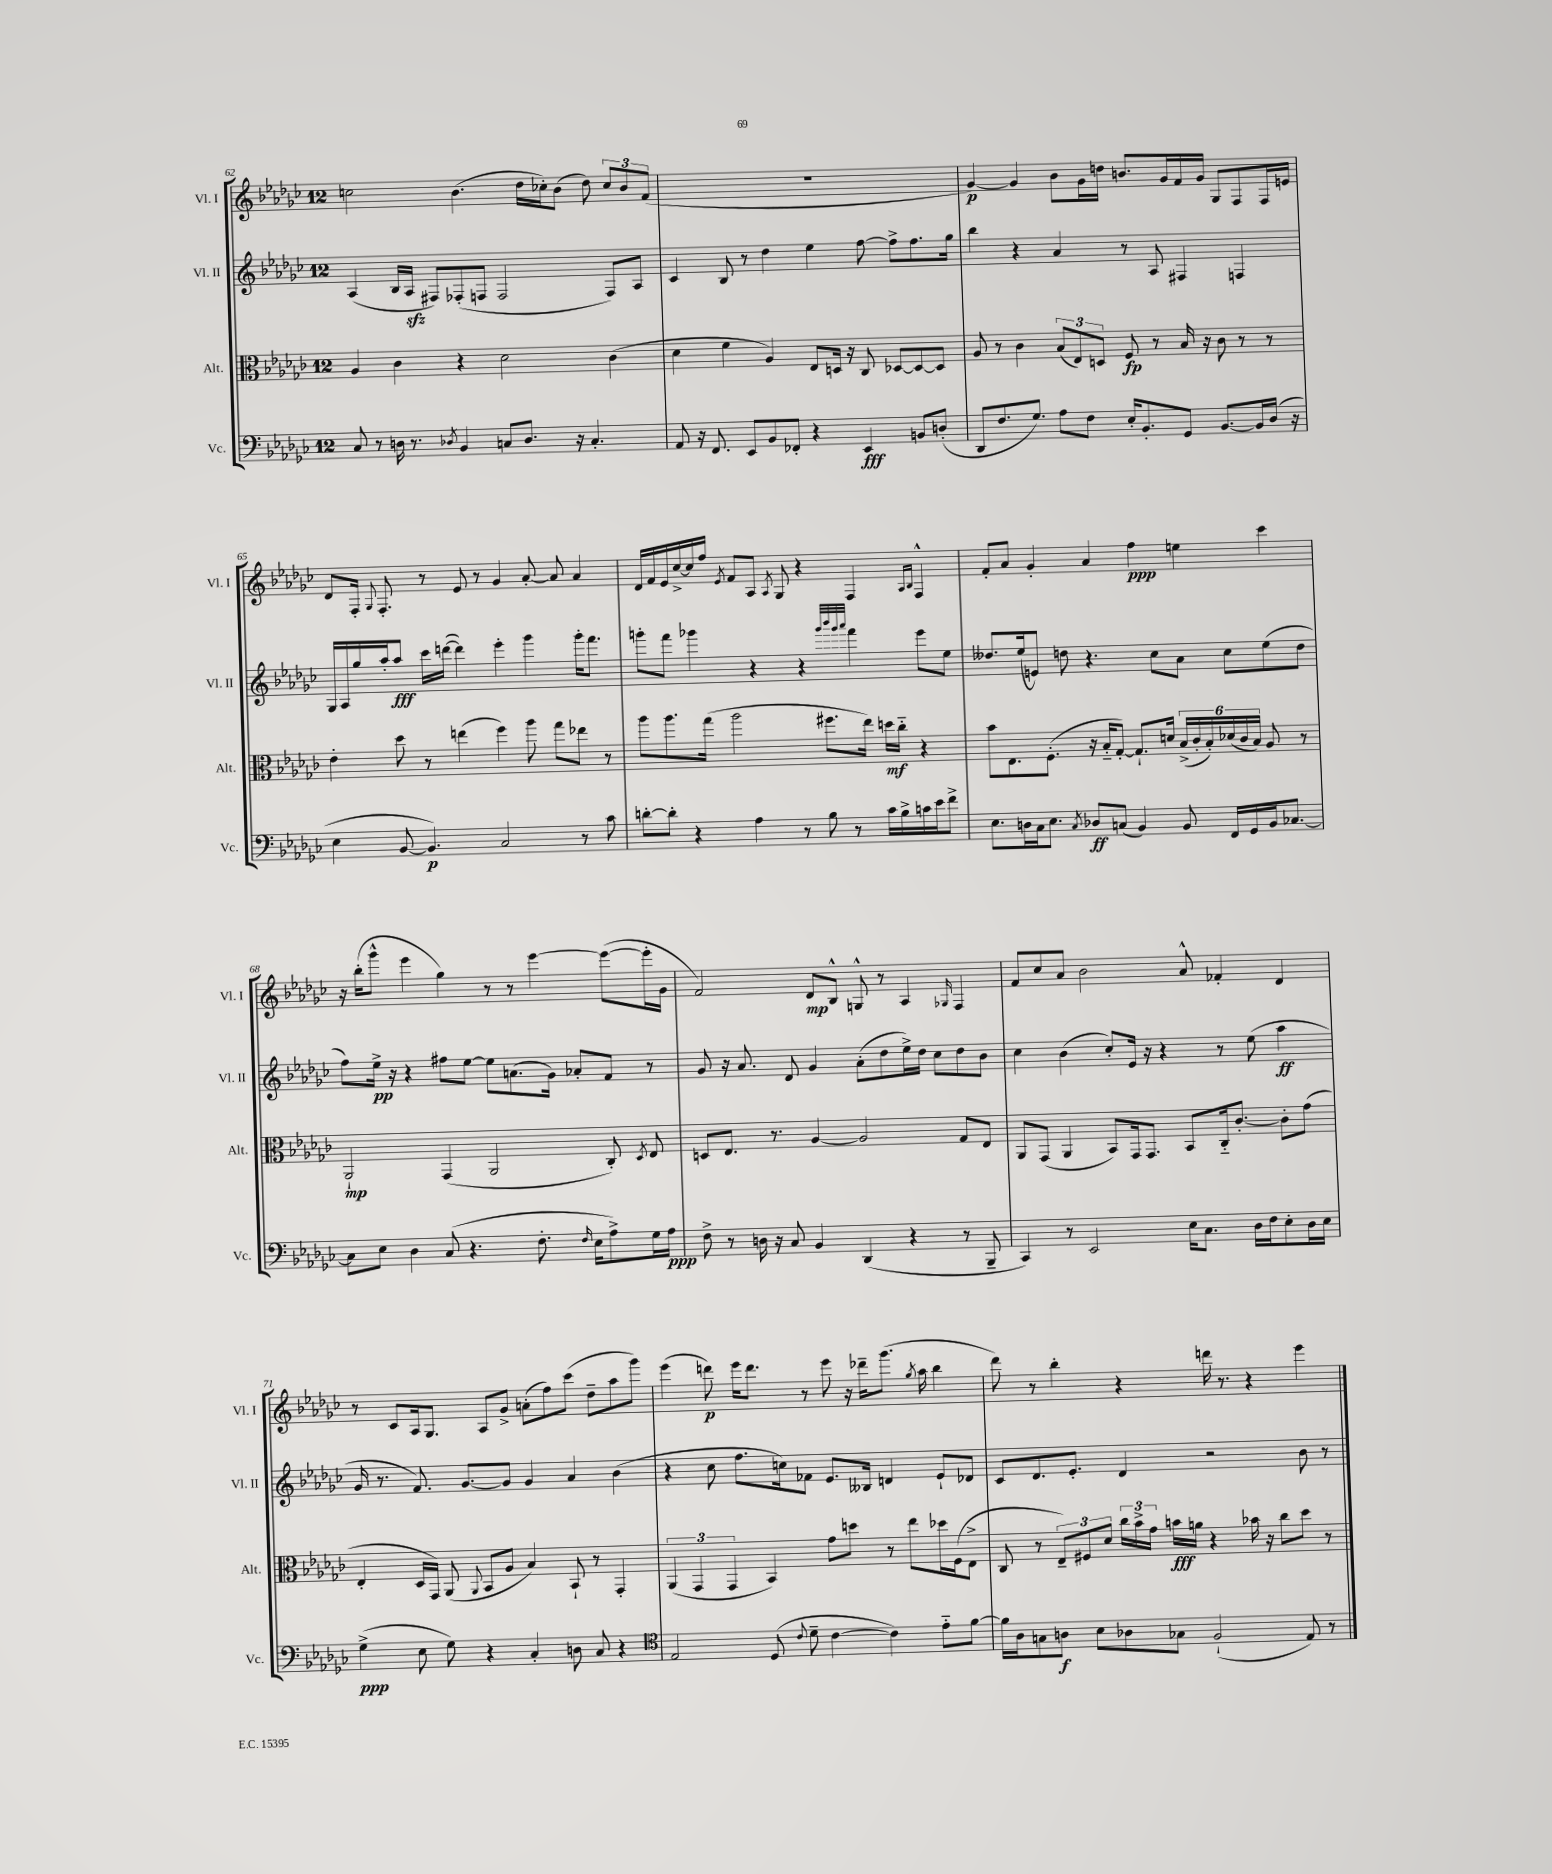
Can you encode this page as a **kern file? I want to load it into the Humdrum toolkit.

**kern	**dynam	**kern	**dynam	**kern	**dynam	**kern	**dynam
*part4	*part4	*part3	*part3	*part2	*part2	*part1	*part1
*staff4	*staff4	*staff3	*staff3	*staff2	*staff2	*staff1	*staff1
*I"Vc.	*	*I"Alt.	*	*I"Vl. II	*	*I"Vl. I	*
*I'Vc.	*	*I'Alt.	*	*I'Vl. II	*	*I'Vl. I	*
*clefF4	*	*clefC3	*	*clefG2	*	*clefG2	*
*k[b-e-a-d-g-c-]	*	*k[b-e-a-d-g-c-]	*	*k[b-e-a-d-g-c-]	*	*k[b-e-a-d-g-c-]	*
*M12/8	*	*M12/8	*	*M12/8	*	*M12/8	*
=62	=62	=62	=62	=62	=62	=62	=62
8C-/	.	4A-/	.	(4A-/	.	2ccn\	.
8r	.	.	.	.	.	.	.
16Dn\	.	4c-\	.	16B-/LL	.	.	.
8.r	.	.	.	16A-zz/JJ	.	.	.
.	.	.	.	8F#X/L)	.	.	.
8qD-X/	.	.	.	.	.	.	.
4BB-/	.	4r	.	(8F-X'/	.	(4.b-\	.
.	.	.	.	8Fn/J	.	.	.
8Cn/L	.	2d-\	.	2F/	.	.	.
8.D-/J	.	.	.	.	.	16dd-\LL	.
.	.	.	.	.	.	16cc-X'\J)	.
.	.	.	.	.	.	(8b-\J	.
16r	.	.	.	.	.	.	.
4.C'/	.	.	.	.	.	8dd-\)	.
.	.	(4c-\	.	8F/L)	.	12cc-/L	.
.	.	.	.	.	.	12b-/	.
.	.	.	.	8A-/J	.	.	.
.	.	.	.	.	.	(12f/J	.
=63	=63	=63	=63	=63	=63	=63	=63
8AA-/	.	4d-\	.	4c-/	.	1.r	.
16r	.	.	.	.	.	.	.
8.FF/	.	.	.	.	.	.	.
.	.	4f\	.	8B-/	.	.	.
8EE-/L	.	.	.	8r	.	.	.
8BB-/	.	4A-/)	.	4dd-\	.	.	.
8FF-X'/J	.	.	.	.	.	.	.
4r	.	8E-/L	.	4ee-\	.	.	.
.	.	16Dn/Jk	.	.	.	.	.
.	.	16r	.	.	.	.	.
4EE-/	fff	8C-/	.	[8ff\	.	.	.
.	.	[8D-X/L	.	8ff^\L]	.	.	.
8BBn/L	.	8D-/_	.	8.ff\	.	.	.
(8Dn'/J	.	8D-/J]	.	.	.	.	.
.	.	.	.	16gg-\Jk	.	.	.
=64	=64	=64	=64	=64	=64	=64	=64
8DD-/L	.	8A-/	.	4bb-\	.	[4g-/)	p
8.F/	.	8r	.	.	.	.	.
.	.	4c-\	.	4r	.	4g-/]	.
8.G-/J)	.	.	.	.	.	.	.
8A-\L	.	(12B-/L	.	4a-/	.	8b-\L	.
.	.	12E-/)	.	.	.	.	.
8F\J	.	.	.	.	.	16g-\L	.
.	.	12Dn/J	.	.	.	.	.
.	.	.	.	.	.	16ddn\JJ	.
16E-'/KL	.	8F/	fp	8r	.	8.bn/L	.
8.BB-'/	.	.	.	.	.	.	.
.	.	8r	.	8A-/	.	.	.
.	.	.	.	.	.	16g-/L	.
8GG-/J	.	16B-/	.	4F#X/	.	16f/	.
.	.	16r	.	.	.	16g-/JJ	.
[8.BB-/L	.	8c-\	.	.	.	8G-/L	.
.	.	8r	.	4Fn/	.	8F/	.
16BB-/L]	.	.	.	.	.	.	.
(16D-/JJ	.	8r	.	.	.	16F/L	.
16r	.	.	.	.	.	16en/JJ	.
!!LO:LB:g=z
=65	=65	=65	=65	=65	=65	=65	=65
4E-\	.	4e-'\	.	16G-/LL	.	8d-/L	.
.	.	.	.	16A-/	.	.	.
.	.	.	.	16gg-/	.	16F'/Jk	.
.	.	.	.	.	.	8qqG-/	.
.	.	.	.	16aa-'/J	.	8.F'/	.
[8BB-/	.	8dd-\	.	8aa-/J	fff	.	.
4.BB-/])	p	8r	.	16ccc-\LL	.	8r	.
.	.	.	.	([16dddn\JJ	.	.	.
.	.	(4een\	.	4ddd\])	.	8e-/	.
.	.	.	.	.	.	8r	.
2C-/	.	4ff\)	.	4eee-'\	.	4g-/	.
.	.	8aa-\	.	4ggg-\	.	[8a-'/	.
.	.	8gg-\L	.	.	.	8a-/]	.
8r	.	8ee-X\J	.	16ggg-'\KL	.	4a-/	.
.	.	.	.	8.fff\J	.	.	.
8c-\	.	8r	.	.	.	.	.
=66	=66	=66	=66	=66	=66	=66	=66
[8dn'\L	.	8aa-\L	.	8gggn'\L	.	16d-/LL	.
.	.	.	.	.	.	16f/	.
8d'\J]	.	8.aa-\	.	8fff\J	.	16e-/	.
.	.	.	.	.	.	[16cc-^/	.
4r	.	.	.	4ggg-X\	.	16cc-/]	.
.	.	(16gg-\Jk	.	.	.	16ff/JJ	.
.	.	.	.	.	.	8qe-/	.
.	.	2aa-\	.	.	.	8f/L	.
4A-\	.	.	.	4r	.	8A-/J	.
.	.	.	.	.	.	8qA-/	.
.	.	.	.	.	.	8G-/	.
8r	.	.	.	4r	.	4r	.
8B-\	.	8.ff#X\L	.	.	.	.	.
.	.	.	.	32qqggg-/LLL	.	.	.
.	.	.	.	32qqbbb-/	.	.	.
.	.	.	.	32qqggg-/	.	.	.
.	.	.	.	32qqaaa-/JJJ	.	.	.
8r	.	.	.	4fff\	.	4F/	.
.	.	16ee-\Jk)	.	.	.	.	.
16c-\LL	.	16ddn\LL	mf	.	.	.	.
16B-^\	.	16cc-\JJ	.	.	.	.	.
.	.	.	.	.	.	16qqA-/LL	.
.	.	.	.	.	.	16qqB-/JJ	.
16cn\	.	4r	.	8eee-\L	.	4F^^/	.
16e-\J	.	.	.	.	.	.	.
8f^\J	.	.	.	8ee-\J	.	.	.
=67	=67	=67	=67	=67	=67	=67	=67
8.E-\L	.	8b-\L	.	8.dd--X/L	.	8f'/L	.
.	.	8.E-\	.	.	.	8a-/J	.
16Dn\L	.	.	.	(16ee-/k	.	.	.
16C-\J	.	.	.	8en/J)	.	4g-'/	.
8.E-\J	.	(8.F'\J	.	.	.	.	.
.	.	.	.	8ddn\	.	.	.
8qC-/	.	.	.	.	.	.	.
8D-X/L	ff	16r	.	4.r	.	4a-/	.
.	.	16B-/KL	.	.	.	.	.
(8Cn/J	.	[8G-'/J)	.	.	.	.	.
4BB-/)	.	8.G-`/L]	.	.	.	4ff\	ppp
.	.	.	.	8cc-\L	.	.	.
.	.	16dn/Jk	.	.	.	.	.
8BB-/	.	(24B-^/LL	.	8a-\J	.	4een\	.
.	.	24c-'/	.	.	.	.	.
.	.	24B-'/)	.	.	.	.	.
16FF/LL	.	(24d-X/	.	8cc-\L	.	.	.
.	.	24c-/	.	.	.	.	.
16GG-/	.	.	.	.	.	.	.
.	.	24B-/JJ)	.	.	.	.	.
16BB-/J	.	8A-/	.	(8ee-\	.	4ccc-\	.
[8.C-X/J	.	.	.	.	.	.	.
.	.	8r	.	8dd\J	.	.	.
!!LO:LB:g=z
=68	=68	=68	=68	=68	=68	=68	=68
8C-\L]	.	2AA-`/	mp	8ff\L)	.	16r	.
.	.	.	.	.	.	(16bb-'\KL	.
8E-\J	.	.	.	16ee-^\Jk	pp	8ggg-^^\J	.
.	.	.	.	16r	.	.	.
4D-\	.	.	.	4r	.	4eee-\	.
(8C-/	.	(4GG-/	.	8ff#X\L	.	4gg-\)	.
4.r	.	.	.	[8ee-\J	.	.	.
.	.	2AA-/	.	8ee-\L]	.	8r	.
.	.	.	.	(8.an\	.	8r	.
8.F'\	.	.	.	.	.	[4eee-\	.
.	.	.	.	16g-\Jk)	.	.	.
.	.	.	.	8a-X'/L	.	.	.
16qqF/	.	.	.	.	.	.	.
16E-\KL	.	.	.	.	.	.	.
8A-^\)	.	8C-'/)	.	8f/J	.	(8eee-\L_	.
.	.	8qD-/	.	.	.	.	.
16G-\L	.	8E-/	.	8r	.	16eee-'\L]	.
16A-\JJ	ppp	.	.	.	.	16g-\JJ	.
=69	=69	=69	=69	=69	=69	=69	=69
8F^\	.	8Dn/L	.	8g-/	.	2f/)	.
8r	.	8.E-/J	.	16r	.	.	.
.	.	.	.	8.a-/	.	.	.
16Dn\	.	.	.	.	.	.	.
16r	.	8.r	.	.	.	.	.
8C-/	.	.	.	8d-/	.	.	.
4BB-/	.	[4A-/	.	4g-/	.	8d-/L	mp
.	.	.	.	.	.	8B-^^/J	.
(4DD-/	.	2A-/]	.	(8a-'\L	.	8Gn^^/	.
.	.	.	.	8dd-\	.	8r	.
4r	.	.	.	16ee-^\L)	.	4A-/	.
.	.	.	.	16dd-\JJ	.	.	.
.	.	.	.	8cc-\L	.	.	.
.	.	.	.	.	.	16qqG-X/	.
8r	.	8G-/L	.	8dd-\	.	4F/	.
8BBB-~/	.	8E-/J	.	8b-\J	.	.	.
=70	=70	=70	=70	=70	=70	=70	=70
4CC-/)	.	8AA-/L	.	4cc-\	.	8f/L	.
.	.	(8GG-/J	.	.	.	8cc-/	.
8r	.	4AA-/	.	(4b-\	.	8a-/J	.
2EE-/	.	.	.	.	.	2b-\	.
.	.	8BB-/L)	.	8cc-'/L)	.	.	.
.	.	16GG-/k	.	16e-/Jk	.	.	.
.	.	8.GG-/J	.	16r	.	.	.
.	.	.	.	4r	.	.	.
16E-\KL	.	8BB-/L	.	.	.	8a-^^/	.
8.C-\J	.	.	.	.	.	.	.
.	.	16C-/k	.	8r	.	4f-X'/	.
.	.	[8.c-'/J	.	.	.	.	.
16D-\LL	.	.	.	(8ee-\	.	.	.
16F\J	.	.	.	.	.	.	.
8E-'\	.	8c-'\L]	.	4aa-\	ff	4d-/	.
16D-\L	.	(8g-\J	.	.	.	.	.
16E-\JJ	.	.	.	.	.	.	.
!!LO:LB:g=z
=71	=71	=71	=71	=71	=71	=71	=71
(4G-^\	ppp	4E-'/	.	16g-/	.	8r	.
.	.	.	.	8.r	.	.	.
.	.	.	.	.	.	8c-/L	.
8E-\	.	16D-/LL	.	8.f/)	.	16A-/k	.
.	.	16GG-/JJ)	.	.	.	8.G-/J	.
8G-\)	.	(8AA-/	.	.	.	.	.
.	.	.	.	[8.g-/L	.	.	.
.	.	8qqAA-/	.	.	.	.	.
4r	.	8BB-/L	.	.	.	8A-/L	.
.	.	8A-/J	.	8g-/J]	.	8g-^/J	.
4C-'/	.	4B-/)	.	4g-/	.	(8an'\L	.
.	.	.	.	.	.	8ff\)	.
8Dn\	.	8BB-`/	.	4a-/	.	(8ccc-\J	.
8C-/	.	8r	.	.	.	8dd-~\L	.
4r	.	4GG-'/	.	(4b-\	.	8aa-\	.
.	.	.	.	.	.	8ggg-\J)	.
=72	=72	=72	=72	=72	=72	=72	=72
*clefC4	*	*	*	*	*	*	*
2E-/	.	(6AA-/	.	4r	.	(4eee-\	.
.	.	6GG-/	.	.	.	.	.
.	.	.	.	8cc-\	.	8dddn\)	p
.	.	6GG-/	.	.	.	.	.
.	.	.	.	8.ff\L	.	16eee-\KL	.
.	.	.	.	.	.	8.ddd\J	.
(8D-/	.	4BB-/)	.	.	.	.	.
.	.	.	.	16ccn\k)	.	.	.
8qqc-/	.	.	.	.	.	.	.
8d-~\	.	.	.	8f-X\J	.	8r	.
[4c-\	.	8g-\L	.	8.e-/L	.	8eee-\	.
.	.	8ddn\J	.	.	.	16r	.
.	.	.	.	16B--X/Jk	.	16ddd-X~\KL	.
4c-\])	.	8r	.	4dn/	.	(8.ggg-\J	.
.	.	8ee-\L	.	.	.	.	.
.	.	.	.	.	.	8qgg-/	.
.	.	.	.	.	.	16aa-\	.
8e-\L	.	16dd-X\L	.	8e-`/L	.	4bb-\	.
.	.	(16F\J	.	.	.	.	.
[8f\J	.	8E-^\J	.	8d-X/J	.	.	.
=73	=73	=73	=73	=73	=73	=73	=73
16f\LL]	.	8C-/	.	8c-/L	.	8ddd-\)	.
16A-\J	.	.	.	.	.	.	.
8Gn\	.	8r	.	8.d-/	.	8r	.
8An\J	f	12E-~/L)	.	.	.	4bb-'\	.
.	.	.	.	8.e-'/J	.	.	.
.	.	12F#X/	.	.	.	.	.
8B-\L	.	.	.	.	.	.	.
.	.	12d-/J	.	.	.	.	.
8A-X\	.	24cc-\LL	.	4d-/	.	4r	.
.	.	24b-^\	.	.	.	.	.
.	.	24g-\JJ	.	.	.	.	.
8G-X\J	.	16bn\LL	fff	.	.	.	.
.	.	16an\JJ	.	.	.	.	.
(2F`/	.	4r	.	2r	.	16dddn\	.
.	.	.	.	.	.	8.r	.
.	.	16b-X\	.	.	.	4r	.
.	.	16r	.	.	.	.	.
.	.	8cc-\L	.	.	.	.	.
8E-/)	.	8dd-\J	.	8b-\	.	4eee-\	.
8r	.	8r	.	8r	.	.	.
==	==	==	==	==	==	==	==
*-	*-	*-	*-	*-	*-	*-	*-
